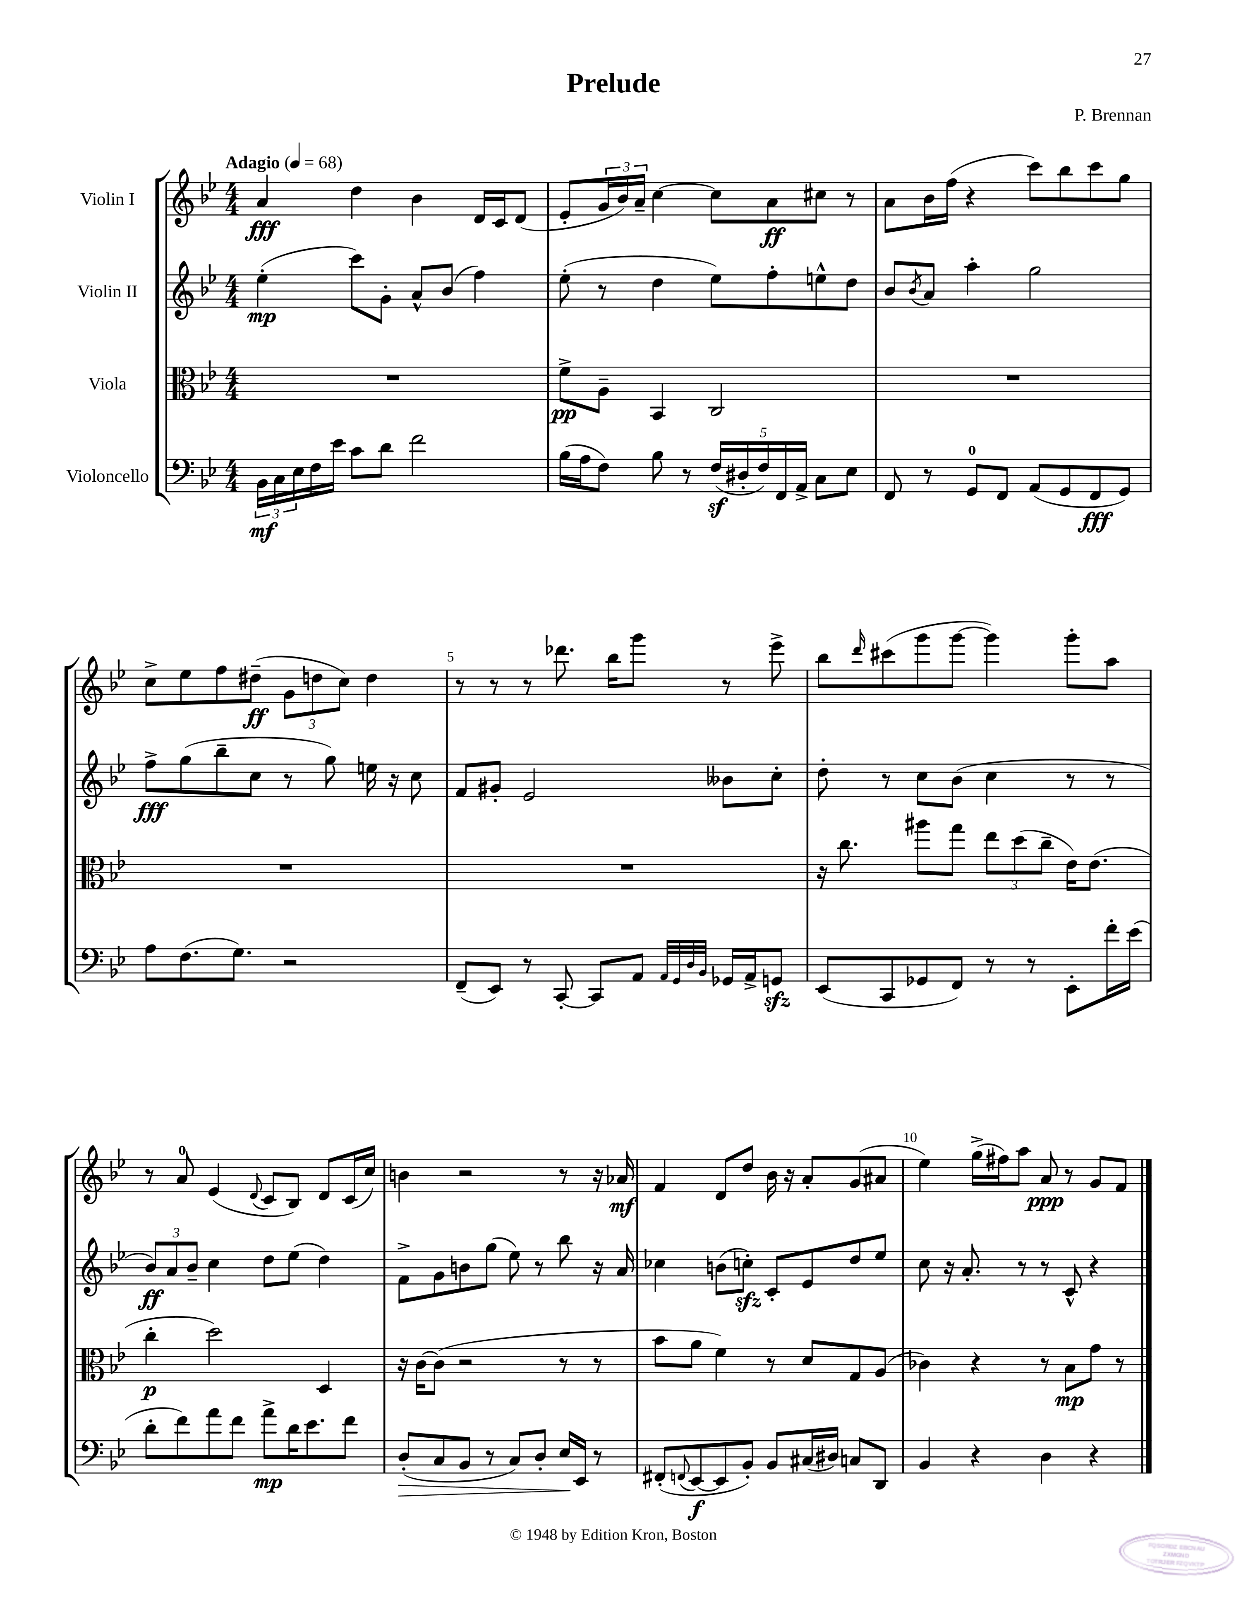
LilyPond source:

\header { title = "Prelude" composer = "P. Brennan" }
<<
\new StaffGroup <<
\new Staff = "s0" \with { instrumentName = "Violin I" } {
    \clef treble \key bes \major \numericTimeSignature \time 4/4 \tempo "Adagio" 4 = 68
    a'4\fff d''4 bes'4 d'16 c'16 d'8( |
    ees'8-. \tuplet 3/2 { g'16 bes'16) a'16-- } c''4~ c''8 a'8\ff cis''8 r8 |
    a'8 bes'16 f''16( r4 c'''8) bes''8 c'''8 g''8 |
    c''8-> ees''8 f''8 dis''8--\ff( \tuplet 3/2 { g'8 d''8 c''8) } d''4 |
    r8 r8 r8 des'''8. bes''16 g'''8 r8 ees'''8-> |
    bes''8 \grace { d'''16 } cis'''8( g'''8 g'''8~ g'''4) g'''8-. a''8 |
    r8 a'8-0 ees'4( \appoggiatura { d'8 } c'8 bes8) d'8 c'16( c''16) |
    b'4 r2 r8 r16 aes'16\mf |
    f'4 d'8 d''8 bes'16 r16 a'8-. g'8( ais'8 |
    ees''4) g''16->( fis''16) a''8 a'8\ppp r8 g'8 f'8 \bar "|." |
}
\new Staff = "s1" \with { instrumentName = "Violin II" } {
    \clef treble \key bes \major \numericTimeSignature \time 4/4
    ees''4-.\mp( c'''8) g'8-. a'8-^ bes'8( f''4) |
    ees''8-.( r8 d''4 ees''8) f''8-. e''8-^ d''8 |
    bes'8 \acciaccatura { bes'8 } a'8 a''4-. g''2 |
    f''8->\fff g''8( bes''8-- c''8 r8 g''8) e''16 r16 c''8 |
    f'8 gis'8-. ees'2 beses'8 c''8-. |
    d''8-. r8 c''8 bes'8( c''4 r8 r8 |
    \tuplet 3/2 { bes'8\ff) a'8 bes'8-- } c''4 d''8 ees''8( d''4) |
    f'8-> g'8 b'8 g''8( ees''8) r8 bes''8 r16 a'16 |
    ces''4 b'8( c''8-.\sfz) c'8-. ees'8 d''8 ees''8 |
    c''8 r16 a'8.-. r8 r8 c'8-^ r4 \bar "|." |
}
\new Staff = "s2" \with { instrumentName = "Viola" } {
    \clef alto \key bes \major \numericTimeSignature \time 4/4
    R1 |
    f'8->\pp a8-- bes,4 c2 |
    R1 |
    R1 |
    R1 |
    r16 c''8. ais''8 g''8 \tuplet 3/2 { ees''8 d''8( c''8-- } ees'16) ees'8.( |
    c''4-.\p d''2) d4 |
    r16 c'16~ c'8( r2 r8 r8 |
    bes'8 a'8 f'4) r8 d'8 g8 a8( |
    ces'4) r4 r8 bes8\mp g'8 r8 \bar "|." |
}
\new Staff = "s3" \with { instrumentName = "Violoncello" } {
    \clef bass \key bes \major \numericTimeSignature \time 4/4
    \tuplet 3/2 { bes,16\mf c16 ees16 } f16 ees'16 c'8 d'8 f'2 |
    bes16( a16 f8) bes8 r8 \tuplet 5/4 { f16\sf( dis16-. f16) f,16 a,16-> } c8 ees8 |
    f,8 r8 g,8-0 f,8 a,8( g,8 f,8\fff g,8) |
    a8 f8.( g8.) r2 |
    f,8--( ees,8) r8 c,8~-. c,8 a,8 \grace { a,32 g,32 d32 bes,32 } ges,16 a,16-> g,8\sfz |
    ees,8( c,8 ges,8 f,8) r8 r8 ees,8-. f'16-. ees'16( |
    d'8-. f'8) a'8 f'8 a'8->\mp d'16 ees'8. f'8 |
    d8-.\>( c8 bes,8 r8 c8) d8-. ees16\! ees,16 r8 |
    fis,8-.( \appoggiatura { f,8 } ees,8~\f ees,8 bes,8-.) bes,8 cis16( dis16) c8 d,8 |
    bes,4 r4 d4 r4 \bar "|." |
}
>>
>>
\layout { \context { \Score \override BarNumber.break-visibility = ##(#f #t #t) barNumberVisibility = #(every-nth-bar-number-visible 5) } }
